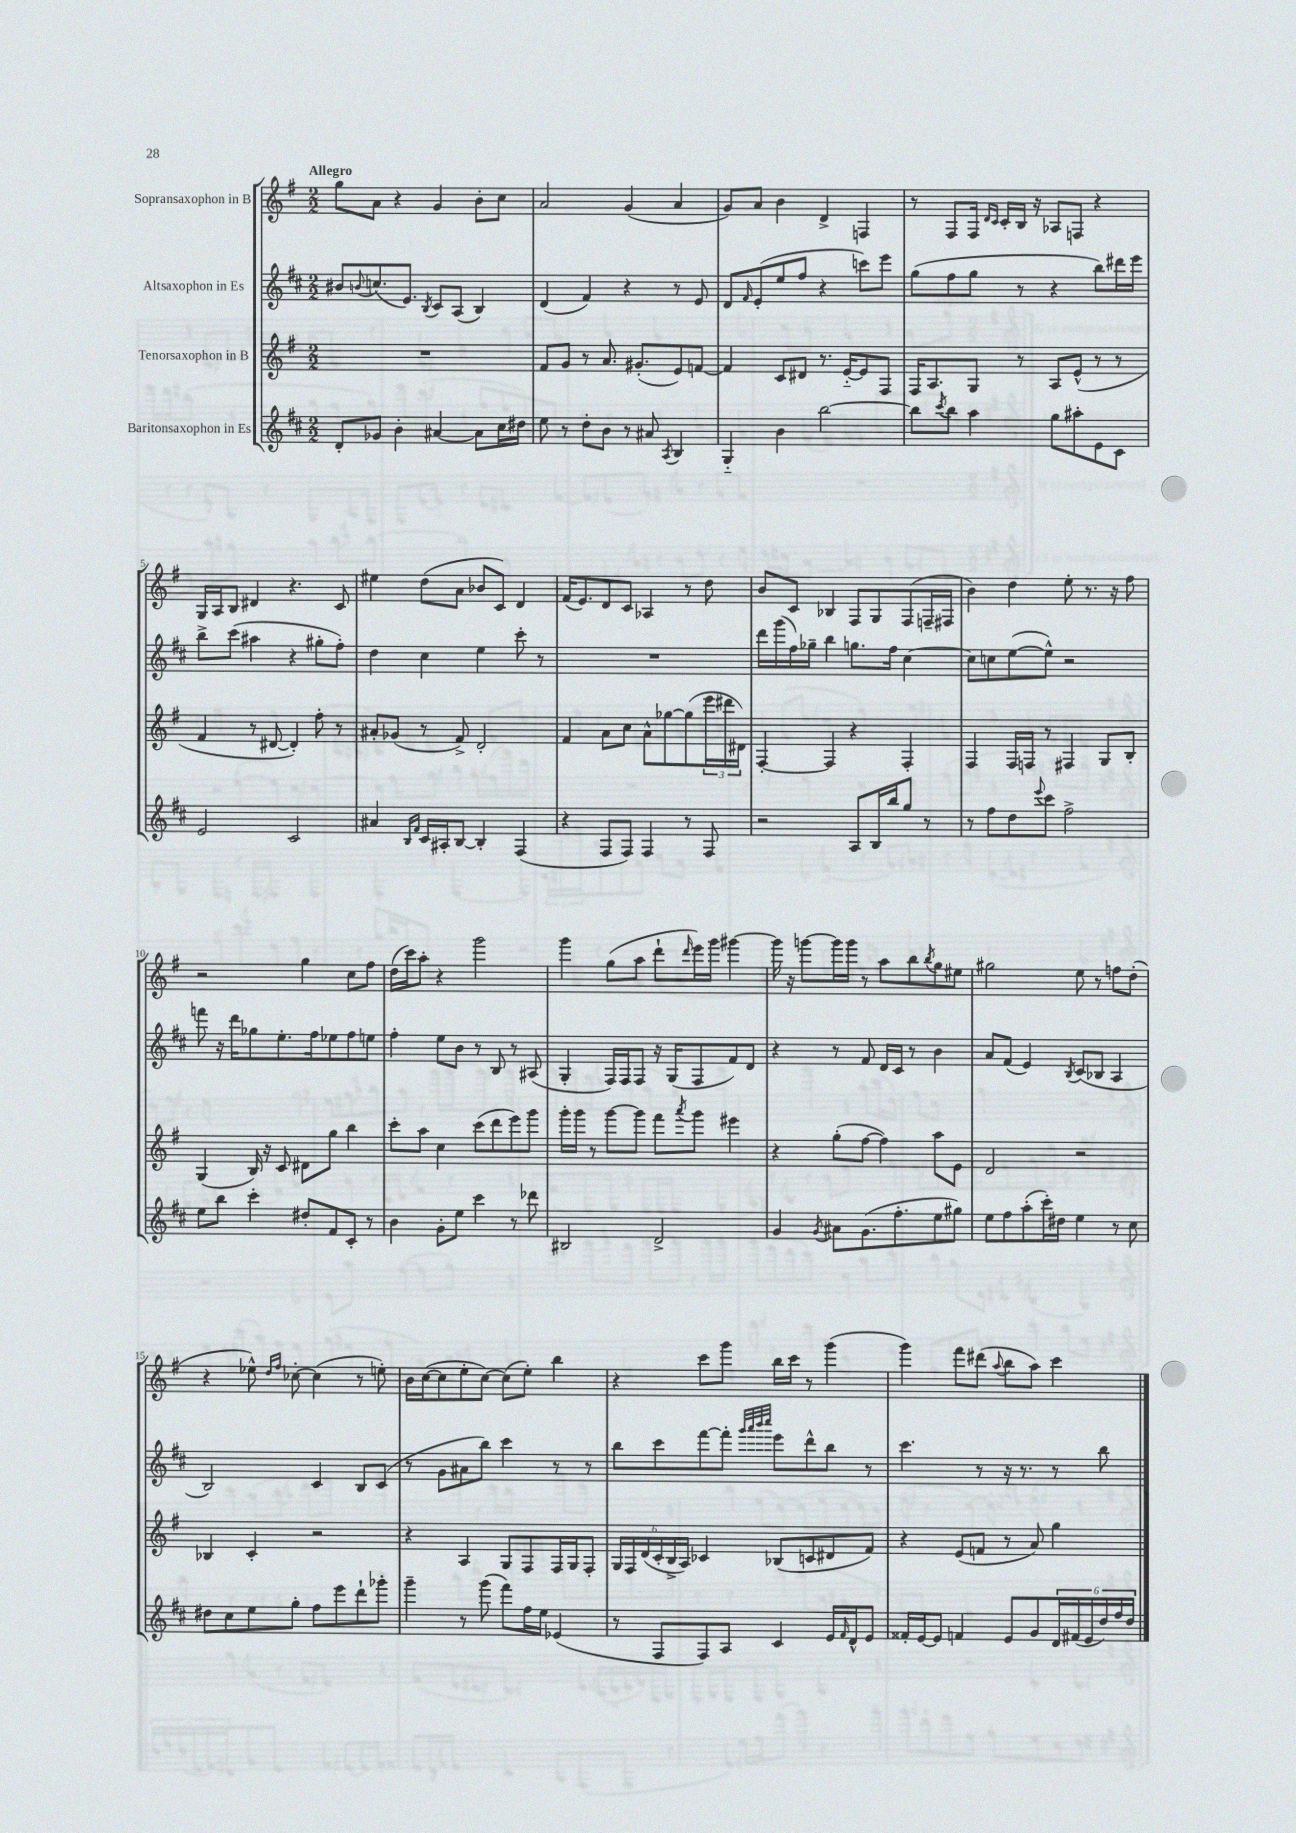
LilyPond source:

<<
\new StaffGroup <<
\new Staff = "s0" \with { instrumentName = "Sopransaxophon in B" } {
    \clef treble \key g \major \numericTimeSignature \time 2/2 \tempo "Allegro"
    g''8 a'8 r4 g'4 b'8-. c''8 |
    a'2 g'4( a'4 |
    g'8) a'8 b'4 d'4-> f4 |
    r8 fis8 fis16 \grace { d'16 c'16 } c'16-. b16 r16 aes8 f8 r4 |
    g16 a16 b8 dis'4 r4. c'8 |
    eis''4 d''8( a'8 bes'8 c'8) d'4 |
    fis'16( e'8.) d'8 c'8 aes4 r8 d''8 |
    b'8 c'8 bes4 fis8 g8 fis8( f16-- fis16 |
    b'4) d''4 e''8-. r8. r16 fis''8 |
    r2 g''4 c''8 fis''8 |
    d''16( c'''16) a''8-. r4 g'''2 |
    g'''4 g''8( a''8 d'''8-! \grace { d'''16 } e'''16) g'''16 gis'''4~ |
    gis'''16 r16 g'''8~ g'''16 g'''16 r8 a''8 b''8 \acciaccatura { b''8 } g''8 eis''8 |
    gis''2 e''8 r8 f''8 d''8-.( |
    r4 ees''8-^) \grace { d''16 fis''16 } ces''8~-. ces''4( r8 e''8-.) |
    b'16 c''16~( c''8 e''8-. c''8~) c''8( e''8-.) b''4 |
    r4 c'''8 g'''8 b''16 c'''16 r8 g'''4( |
    g'''4) fis'''8 dis'''8( \appoggiatura { a''8 } b''8 a''8) c'''4 \bar "|." |
}
\new Staff = "s1" \with { instrumentName = "Altsaxophon in Es" } {
    \clef treble \key d \major \numericTimeSignature \time 2/2
    bis'8 \appoggiatura { b'8 } c''8.( e'8.) \acciaccatura { b8 } cis'8 a8( b4) |
    d'4( fis'4) r4 r8 e'8 |
    d'8 \grace { fis'16 } e'8-.( e''8 fis''8 r4 c'''8) e'''8 |
    g''8( fis''8 g''8 r8 r4 b''8) dis'''16 e'''16 |
    b''8-> cis'''8( ais''4 r4 gis''8-. fis''8-.) |
    d''4 cis''4 e''4 cis'''8-. r8 |
    R1 |
    d'''16 g'''16( fis''16) ges''16-- b''4 g''8. fis''16 cis''4~ |
    cis''8 c''8 e''8~( e''8-^) r2 |
    f'''8 r16 d'''16 ges''8 e''8.-. fis''16 ees''8 fis''8 e''8 |
    fis''4-. e''8 b'8 r8 b8 r8 ais8( |
    g4-. fis16) fis16 fis8 r16 g16( fis8 fis'8) d'8 |
    r4 r8 fis'8 d'16 cis'16 r8 b'4 |
    a'8 fis'8( e'4) \acciaccatura { b8 } cis'8( bes8 a4 |
    b2) cis'4 b8 cis'8( |
    r8 g'8 ais'8 b''8) cis'''4 r8 r8 |
    b''8 cis'''8 fis'''8~ fis'''8-. \grace { g'''32 a'''32 b'''32 cis''''32 } e'''8 d'''8-^ b''8 r8 |
    cis'''4. r8 r16 r8. r8 b''8 \bar "|." |
}
\new Staff = "s2" \with { instrumentName = "Tenorsaxophon in B" } {
    \clef treble \key g \major \numericTimeSignature \time 2/2
    R1 |
    fis'8 g'8 r8 a'8. gis'8.-.( e'8) f'8~ |
    f'4 c'8 dis'8 r8. e'16~-_ e'8 fis8 |
    fis16 a8. g8 r8 a8 e'8-^( r8 r8 |
    fis'4 r8 dis'8~ dis'4-.) fis''8-. r8 |
    ais'8-. ges'8( r8 fis'8->) d'2-. |
    fis'4 a'8 c''8 a'8-^ ges''8~ ges''8( \tuplet 3/2 { e'''16 dis'''16 dis'16) } |
    fis4~-. fis4 r4 fis4-. |
    fis4 fis16 f16 r8 fis4 g8 b8-. |
    g4( b16) r16 c'8 dis'8 g''8 b''4 |
    c'''8-. a''8 c''4 c'''8( d'''8 e'''8) g'''8 |
    g'''16-. g'''16 r8 g'''8~ g'''8 fis'''8 \acciaccatura { a'''8 } g'''8 eis'''4 |
    r4 g''8-.( fis''8~ fis''4) a''8 e'8 |
    d'2 r2 |
    bes4 c'4-. r2 |
    r4 a4 g8 fis8 fis16 g16 fis8-. |
    \tuplet 6/4 { g16 fis16 d'16( c'16-. b16-> a16) } ces'4 bes8( c'8 dis'8 fis'8) |
    r4 e'8( f'8 r8 a'8) g''4 \bar "|." |
}
\new Staff = "s3" \with { instrumentName = "Baritonsaxophon in Es" } {
    \clef treble \key d \major \numericTimeSignature \time 2/2
    d'8-. ges'8 b'4-. ais'4~ ais'8 cis''16 dis''16 |
    e''8 r8 d''8-. b'8 r8 ais'8 \acciaccatura { a8 } b4 |
    g4-_ b'4 b''2~ |
    b''8 \acciaccatura { cis'''8 } b''8 a''4 g''8 ais''8-. e'8 cis'8 |
    e'2 cis'2 |
    ais'4 \grace { b16 fis'16 } cis'16 ais16-. b8~ b4-. fis4( |
    r4 fis8 fis8) fis4 r8 fis8 |
    r2 a8 b16 b''16 g''8 r8 |
    r8 fis''8 d''8 \appoggiatura { e'''8 } cis'''8 fis''2-> |
    e''8 b''8 cis'''4-. dis''8-. fis'8 cis'8-. r8 |
    b'4 g'8-. e''8 cis'''4 r8 des'''8 |
    bis2 d'2-> |
    g'4 \acciaccatura { g'8 } ais'8 g'8.( fis''8.-. e''8 gis''8) |
    e''8 fis''8 a''8-.( cis'''16-.) dis''16 e''4 r8 cis''8 |
    dis''8 cis''8 e''8 g''8-. fis''8 e'''8 d'''8-! ges'''8-. |
    g'''4-- r8 g'''8( fis'''8) fis''16 e''16 ees'4( |
    r8 fis8 fis8) a8 cis'4 e'16 \grace { fis'16 } d'16-^ e'8 |
    fisis'16-. e'16~ e'8 f'4 e'8 g'8 \tuplet 6/4 { d'16 fis'16( e'16 d''16) fis''16 d''16 } \bar "|." |
}
>>
>>
